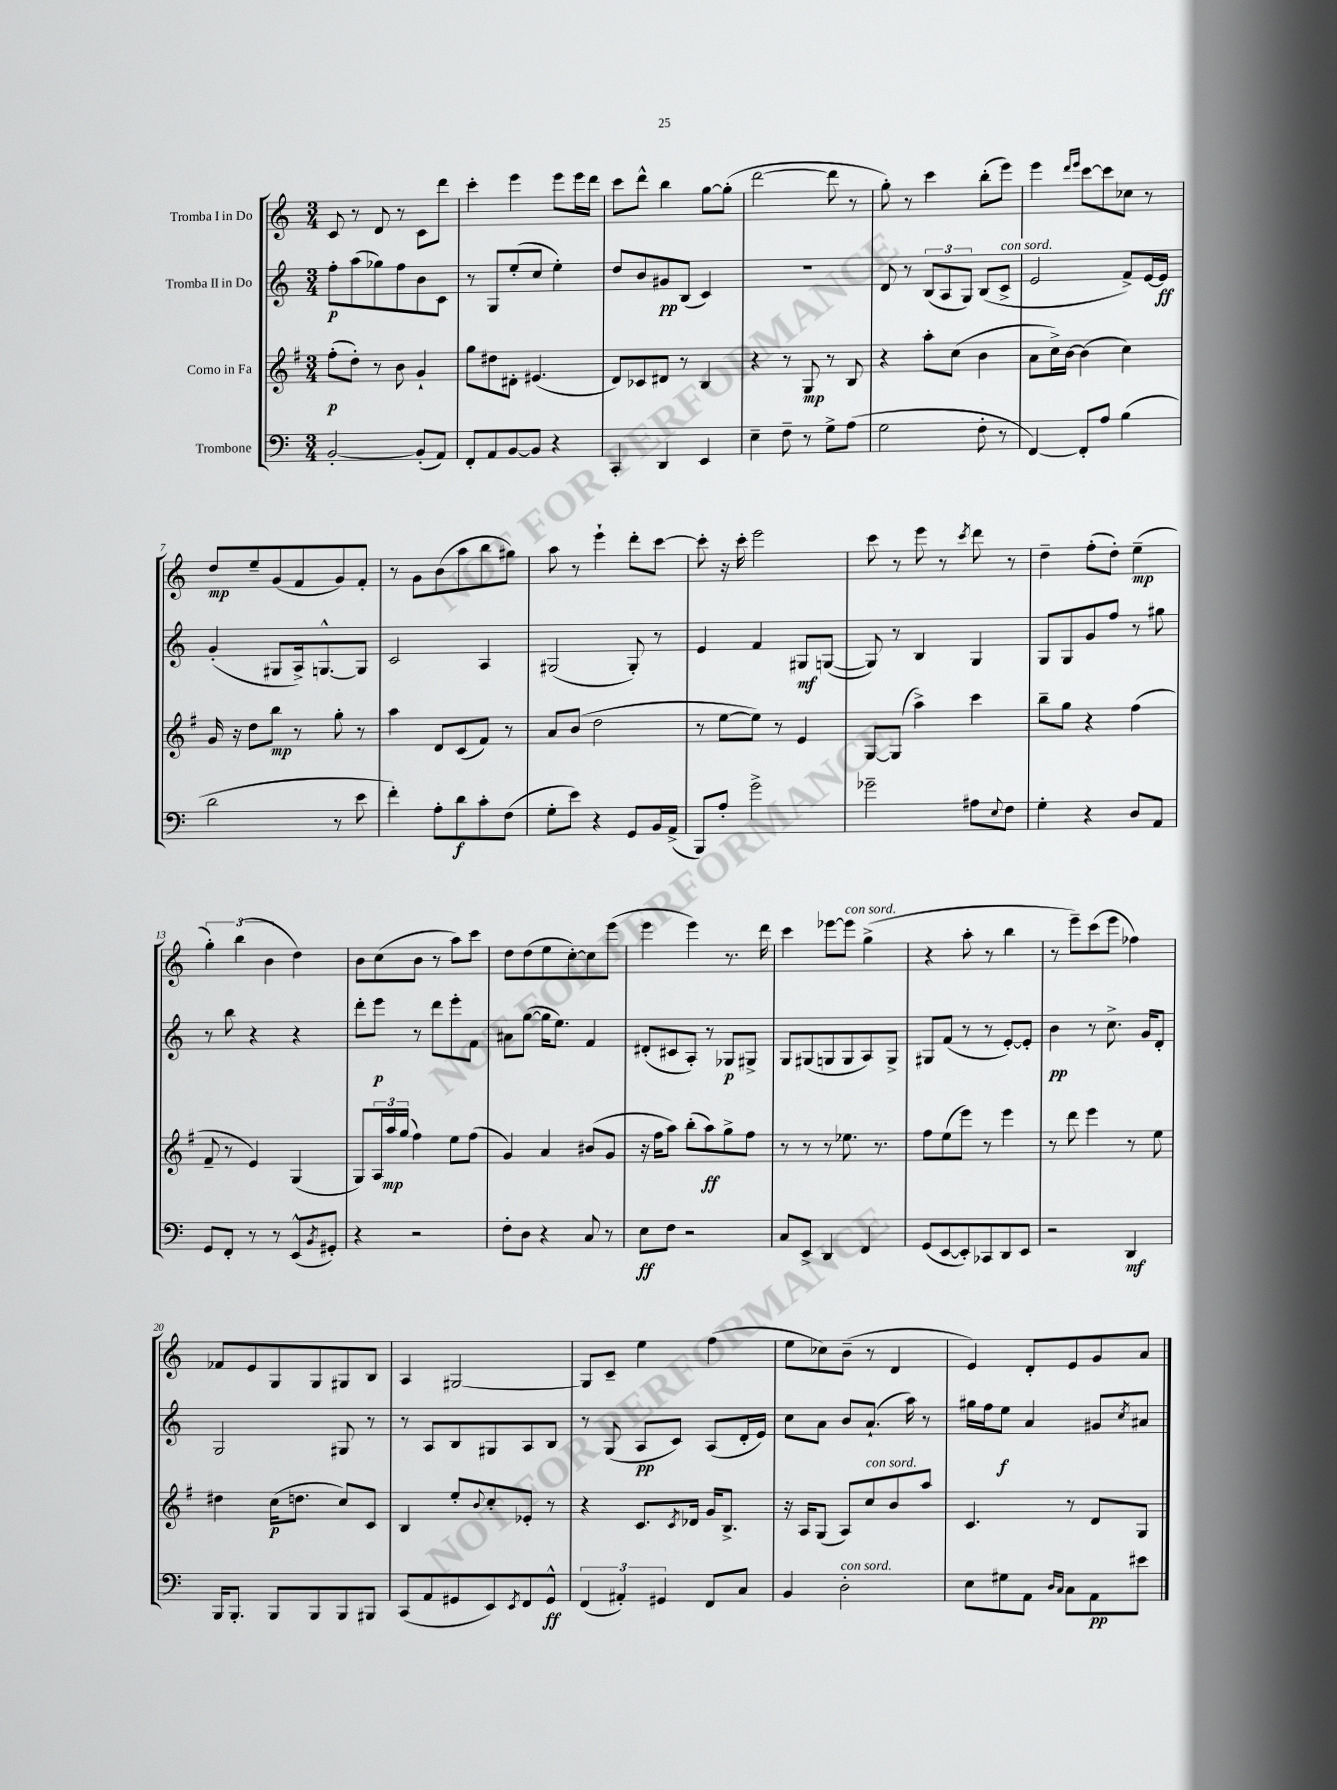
<<
\new StaffGroup <<
\new Staff = "s0" \with { instrumentName = "Tromba I in Do" } {
    \clef treble \key c \major \numericTimeSignature \time 3/4
    c'8 r8 d'8 r8 c'8 d'''8 |
    c'''4-. e'''4 e'''8 e'''16 d'''16 |
    c'''8 d'''8-^ b''4 g''8~ g''8-.( |
    d'''2~ d'''8 r8 |
    g''8-.) r8 c'''4 b''8-.( e'''8) |
    e'''4 \grace { d'''16 e'''16 } c'''8~ c'''8 ces''8 r8 |
    d''8\mp e''8-- g'8( f'8 g'8) f'8-. |
    r8 g'8 b'8( a''8 b''8 gis''8) |
    a''8 r8 e'''4-! d'''8-. c'''8~ |
    c'''8-. r16 c'''16-. e'''2 |
    c'''8 r8 e'''8 r8 \acciaccatura { c'''8 } d'''8 r8 |
    d''4-- f''8-.( d''8-.) e''4--\mp( |
    \tuplet 3/2 { g''4-.) b''4( b'4 } d''4) |
    b'8 c''8( b'8 r8 a''8) c'''8 |
    d''8 d''8( e''8 c''8~-.) c''8 e'''8( |
    e'''4 e'''4) r8. d'''16 |
    c'''4 ees'''8~ ees'''8^\markup { \italic "con sord." } g''4->( |
    r4 a''8-. r8 b''4 |
    r8 e'''8--) c'''8( e'''8 fes''4) |
    fes'8 e'8 g8 g8 gis8 b8 |
    a4 gis2~ |
    gis8 c'8-- e''4 f''4( |
    e''8 ces''8) b'8--( r8 d'4 |
    e'4) d'8-. e'8 g'8 a'8 \bar "|." |
}
\new Staff = "s1" \with { instrumentName = "Tromba II in Do" } {
    \clef treble \key c \major \numericTimeSignature \time 3/4
    f''8-.\p a''8( ges''8) f''8 b'8 c'8 |
    r8 g8 e''8-.( c''8 e''4-.) |
    d''8 b'8 gis'8\pp b8( c'4) |
    R2. |
    d'8 r8 \tuplet 3/2 { b8( a8 g8) } b8( c'8->^\markup { \italic "con sord." } |
    e'2 f'8->) e'16~ e'16\ff |
    g'4-.( gis8 a16->) g8.~-^ g8 |
    c'2 a4 |
    gis2( gis8-.) r8 |
    e'4 f'4 gis8\mf g8~( |
    g8) r8 b4 g4 |
    g8 g8 g'8 f''8 r8 gis''8 |
    r8 b''8 r4 r4 |
    d'''8-. e'''8\p r8 d'''8 e'''8-. f'8 |
    ais'8 g''8~( g''16 e''8.) f'4 |
    dis'8-.( cis'8 a8-.) r8 ges8\p gis8-> |
    g8 gis8( g8 g8 a8) g8-> |
    gis8 f'8( r8 r8 e'8~-.) e'8-. |
    b'4\pp r8 c''8.-> g'16 d'8-. |
    g2 gis8 r8 |
    r8 a8 b8 gis8 a8 b8 |
    r8 g8( a8\pp c'8) a8( d'16-. e'16) |
    c''8 a'8 b'8 a'8.-!( a''16) r8 |
    gis''16 f''16 e''8\f a'4 gis'8 \acciaccatura { c''8 } ais'8 \bar "|." |
}
\new Staff = "s2" \with { instrumentName = "Corno in Fa" } {
    \clef treble \key g \major \numericTimeSignature \time 3/4
    fis''8-.\p( d''8-.) r8 b'8 g'4-! |
    g''8 dis''8 dis'8-. eis'4.( |
    d'8) ces'8 dis'8 r8 b4 |
    r4 r8 g8\mp r8 b8 |
    r4 a''8-. c''8( b'4 |
    a'8 c''16->) b'16~ b'4( c''4) |
    g'16 r16 d''8 b''8\mp r8 g''8-. r8 |
    a''4 d'8 c'8( fis'8) r8 |
    a'8 b'8( d''2 |
    r8 e''8~ e''8) r8 e'4 |
    g8~ g8( a''4->) c'''4 |
    b''8-- g''8 r4 fis''4( |
    fis'8-- r8 e'4) g4( |
    g8) \tuplet 3/2 { a16 a''16\mp g''16( } fis''4) e''8 fis''8( |
    g'4) a'4 bis'8( g'8 |
    r16 fis''16 a''8) b''8-.( a''8\ff) g''8-> fis''8 |
    r8 r8 r8 ees''8. r8. |
    fis''8 e''8( e'''8) r8 e'''4 |
    r8 d'''8 e'''4 r8 e''8 |
    dis''4 c''16\p( d''8. c''8) c'8 |
    b4 e''8-. \appoggiatura { b'8 } c''8-. ees'8-. r8 |
    r4 c'8. \acciaccatura { c'8 } des'16 g'16 b8.-> |
    r16 a16 g8( a8) c''8^\markup { \italic "con sord." } b'8 a''8 |
    c'4. r8 d'8 g8 \bar "|." |
}
\new Staff = "s3" \with { instrumentName = "Trombone" } {
    \clef bass \key c \major \numericTimeSignature \time 3/4
    b,2~-. b,8-.( a,8) |
    f,8-. a,8 b,8~ b,8 r4 |
    c,4-. d,4 e,4 |
    e4-- f8-- r8 g8-> a8( |
    g2 f8-. r8 |
    f,4~) f,8-. a8 b4( |
    d'2 r8 e'8 |
    f'4-.) a8-. d'8\f c'8-. f8( |
    g8-. e'8) r4 g,8 b,16 a,16->( |
    b,,8) a8-. g'2-> |
    ges'2-- ais8 \appoggiatura { e8 } f8 |
    g4-. r4 d8 a,8 |
    g,8 f,8-. r8 r8 e,8-^( \acciaccatura { b,8 } gis,8-.) |
    r4 r2 |
    f8-. d8 r4 c8 r8 |
    e8\ff f8 r2 |
    c8 e,8-> d,4 f,4 |
    g,8( e,8~ e,8-.) ces,8 d,8 e,8 |
    r2 d,4\mf |
    b,,16 b,,8.-. b,,8 b,,8 b,,8 bis,,8 |
    c,8( a,8 gis,8 e,8) \acciaccatura { e,8 } f,8 gis,8-^\ff |
    \tuplet 3/2 { f,4( ais,4-.) gis,4 } f,8 c8 |
    b,4 d2-.^\markup { \italic "con sord." } |
    e8 gis8 a,8 \grace { d16 c16 } c8 a,8\pp eis'8 \bar "|." |
}
>>
>>
